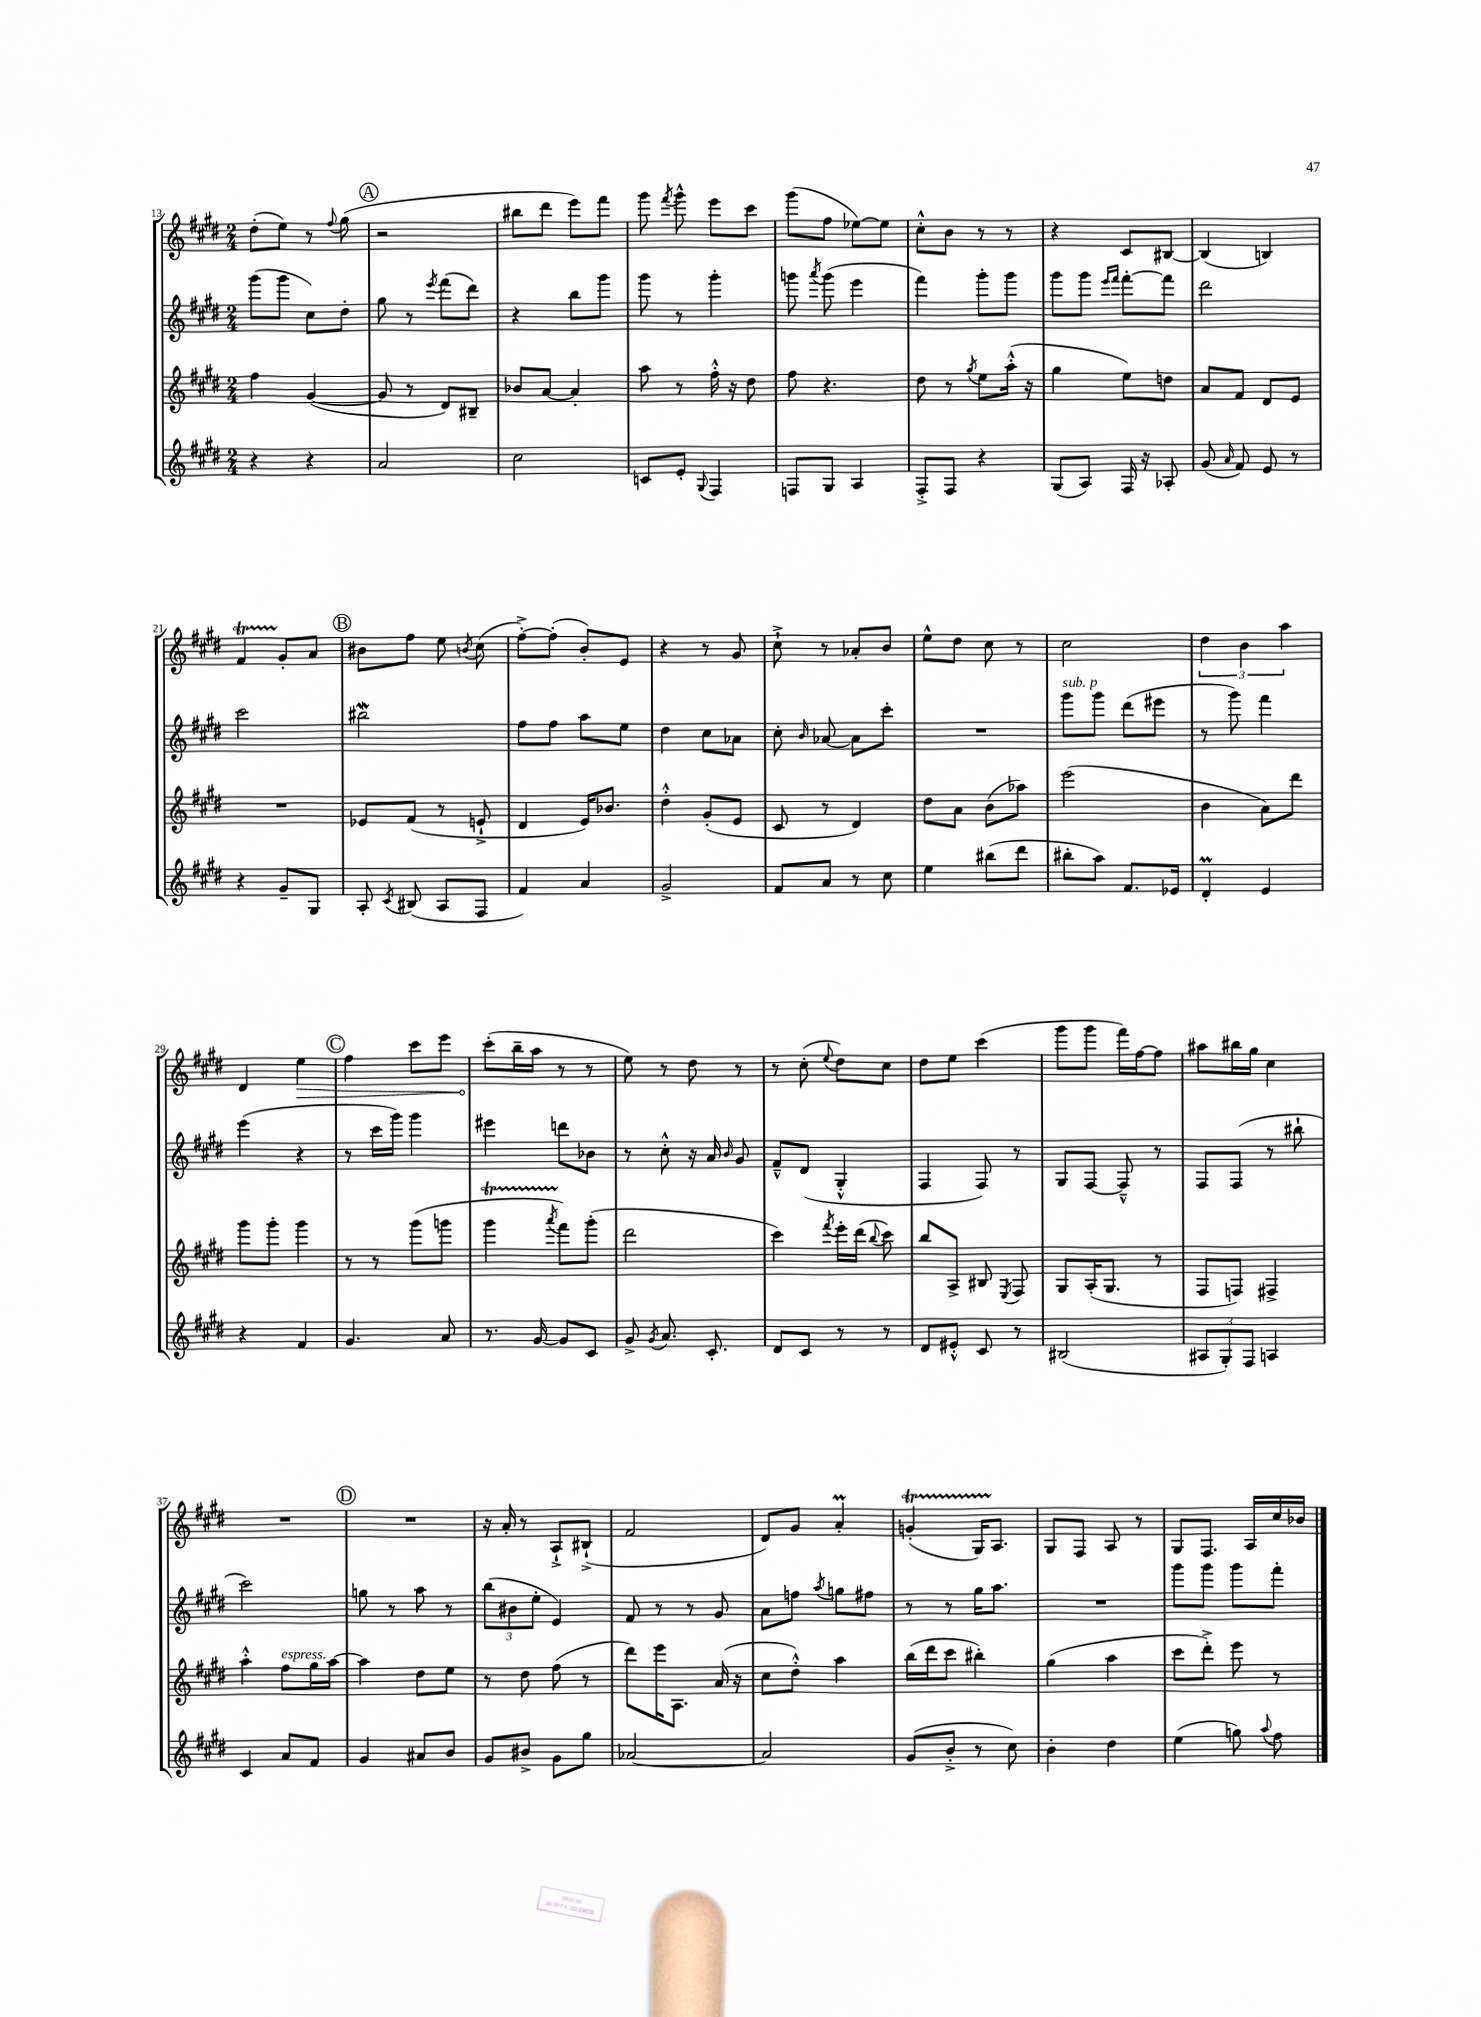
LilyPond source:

<<
\new StaffGroup <<
\new Staff = "s0" {
    \clef treble \key e \major \numericTimeSignature \time 2/4
    \autoBeamOff dis''8[-.( e''8]) r8 \appoggiatura { fis''8 } gis''8( |
    \mark \markup { \circle "A" } r2 |
    bis''8[ dis'''8] e'''8[) fis'''8] |
    gis'''8 \acciaccatura { fis'''8 } gis'''8-^ e'''8[ cis'''8] |
    gis'''8[( fis''8] ees''8[~) ees''8] |
    cis''8[-.-^ b'8] r8 r8 |
    r4 cis'8[ bis8]~ |
    bis4( b4) |
    fis'4\startTrillSpan gis'8[-.\stopTrillSpan a'8] |
    \mark \markup { \circle "B" } bis'8[ fis''8] e''8 \acciaccatura { b'8 } cis''8( |
    fis''8[~-.->) fis''8]-.( b'8[-.) e'8] |
    r4 r8 gis'8 |
    cis''8-!-> r8 aes'8[-. b'8] |
    e''8[-^ dis''8] cis''8 r8 |
    cis''2 |
    \tuplet 3/2 { dis''4 b'4 a''4 } |
    dis'4 \once \override Hairpin.circled-tip = ##t e''4\> |
    \mark \markup { \circle "C" } fis''4 cis'''8[ e'''8] |
    cis'''8[-.\!( b''16-- a''16] r8 r8 |
    e''8) r8 dis''8 r8 |
    r8 cis''8-.( \appoggiatura { e''8 } dis''8[) cis''8] |
    dis''8[ e''8] cis'''4( |
    gis'''8[ gis'''8] fis'''16[) fis''16~ fis''8] |
    ais''8[ bis''16 gis''16] cis''4 |
    R2 |
    \mark \markup { \circle "D" } R2 |
    r16 a'16-. r8 a8[-!-> bis8]-!->( |
    fis'2 |
    dis'8[) gis'8] a'4-.\prall |
    g'4-.\startTrillSpan( gis16[) a8.]\stopTrillSpan |
    gis8[ fis8] a8 r8 |
    gis8[ fis8.] a16[ cis''16 bes'16] \bar "|." |
}
\new Staff = "s1" {
    \clef treble \key e \major \numericTimeSignature \time 2/4
    \autoBeamOff gis'''8[( gis'''8] cis''8[) dis''8]-. |
    \mark \markup { \circle "A" } gis''8 r8 \acciaccatura { e'''8 } fis'''8[( dis'''8]) |
    r4 b''8[ gis'''8] |
    gis'''8 r8 gis'''4-. |
    g'''8 \acciaccatura { a'''8 } g'''8( e'''4 |
    fis'''4) gis'''8[-. gis'''8] |
    gis'''8[ gis'''8] \grace { e'''16[ fis'''16] } fis'''8[~-. fis'''8] |
    dis'''2 |
    cis'''2 |
    \mark \markup { \circle "B" } bis''2\mordent |
    fis''8[ fis''8] a''8[ e''8] |
    dis''4 cis''8[ aes'8] |
    cis''8-. \grace { b'16 } aes'8~ aes'8[ cis'''8]-. |
    R2 |
    gis'''8[^\markup { \italic "sub. p" } gis'''8] dis'''8[( eis'''8] |
    r8 gis'''8) fis'''4 |
    e'''4( r4 |
    \mark \markup { \circle "C" } r8 cis'''16[ gis'''16]) gis'''4 |
    eis'''4 d'''8[ bes'8] |
    r8 cis''8-.-^ r16 a'16 \grace { b'16 } gis'8 |
    fis'8[---^ dis'8]( gis4-.-^ |
    fis4 fis8) r8 |
    gis8[ fis8]~ fis8---^ r8 |
    fis8[ fis8]( r8 bis''8-! |
    cis'''2) |
    \mark \markup { \circle "D" } g''8 r8 a''8 r8 |
    \tuplet 3/2 { b''8[( bis'8 e''8]-. } e'4) |
    fis'8 r8 r8 gis'8 |
    a'8[ f''8] \acciaccatura { a''8 } g''8[ fis''8] |
    r8 r8 gis''16[ a''8.] |
    R2 |
    gis'''8[ gis'''8] gis'''8[ fis'''8]-. \bar "|." |
}
\new Staff = "s2" {
    \clef treble \key e \major \numericTimeSignature \time 2/4
    \autoBeamOff fis''4 gis'4~( |
    \mark \markup { \circle "A" } gis'8 r8 dis'8[) bis8]-- |
    bes'8[ a'8]~ a'4-. |
    a''8 r8 fis''16-.-^ r16 dis''8 |
    fis''8 r4. |
    dis''8 r8 \acciaccatura { gis''8 } e''8[ a''16]-.-^( r16 |
    gis''4 e''8[) d''8] |
    a'8[ fis'8] dis'8[ e'8] |
    R2 |
    \mark \markup { \circle "B" } ees'8[ fis'8]( r8 e'8-!-> |
    dis'4 e'16[) bes'8.] |
    dis''4-.-^ gis'8[-.( e'8] |
    cis'8 r8 dis'4) |
    dis''8[ a'8] b'8[( aes''8]) |
    e'''2( |
    b'4 a'8[) dis'''8] |
    gis'''8[ gis'''8]-. gis'''4 |
    \mark \markup { \circle "C" } r8 r8 gis'''8[( g'''8] |
    gis'''4\startTrillSpan \acciaccatura { a'''8 } fis'''8[\stopTrillSpan) gis'''8]-.( |
    dis'''2 |
    cis'''4) \acciaccatura { fis'''8 } e'''16[-. dis'''16]( \appoggiatura { b''8 } cis'''8) |
    b''8[ a8]-> bis8 \acciaccatura { e8 } fis8 |
    gis8[ a16-.( gis8.] r8 |
    fis8[ f8]) fis4-> |
    a''4-.-^ fis''8[^\markup { \italic "espress." } gis''16 a''16]~ |
    \mark \markup { \circle "D" } a''4 dis''8[ e''8] |
    r8 dis''8 fis''8( r8 |
    dis'''8[) e'''16 a8.] a'16( r16 |
    cis''8[ dis''8]-.-^) a''4 |
    b''16[( dis'''16 cis'''8] bis''4-.) |
    gis''4( a''4 |
    cis'''8[ dis'''8]-.->) e'''8 r8 \bar "|." |
}
\new Staff = "s3" {
    \clef treble \key e \major \numericTimeSignature \time 2/4
    \autoBeamOff r4 r4 |
    \mark \markup { \circle "A" } a'2 |
    cis''2 |
    c'8[ e'8]-. \appoggiatura { gis8 } fis4 |
    f8[ gis8] a4 |
    fis8[-.-> fis8] r4 |
    gis8[( a8]) fis16 r16 aes8-. |
    gis'8( \grace { a'16 } fis'8) e'8 r8 |
    r4 gis'8[-- gis8] |
    \mark \markup { \circle "B" } a8-. \acciaccatura { cis'8 } bis8( a8[ fis8] |
    fis'4) a'4 |
    gis'2-> |
    fis'8[ a'8] r8 cis''8 |
    e''4 bis''8[( dis'''8] |
    bis''8[-. a''8]) fis'8.[ ees'16] |
    dis'4-.\prall e'4 |
    r4 fis'4 |
    \mark \markup { \circle "C" } gis'4. a'8 |
    r8. gis'16~ gis'8[ cis'8] |
    gis'8-> \acciaccatura { gis'8 } a'8. cis'8.-. |
    dis'8[ cis'8] r8 r8 |
    dis'8[ eis'8]-.-^ cis'8 r8 |
    bis2( |
    \tuplet 3/2 { ais8[ gis8-.) fis8] } a4 |
    cis'4 a'8[ fis'8] |
    \mark \markup { \circle "D" } gis'4 ais'8[ b'8] |
    gis'8[ bis'8]-> gis'8[ gis''8] |
    aes'2~ |
    aes'2 |
    gis'8[( b'8]-.-> r8 cis''8) |
    b'4-. dis''4 |
    e''4( g''8) \appoggiatura { a''8 } fis''8 \bar "|." |
}
>>
>>
\layout { \context { \Score currentBarNumber = #13 } }
